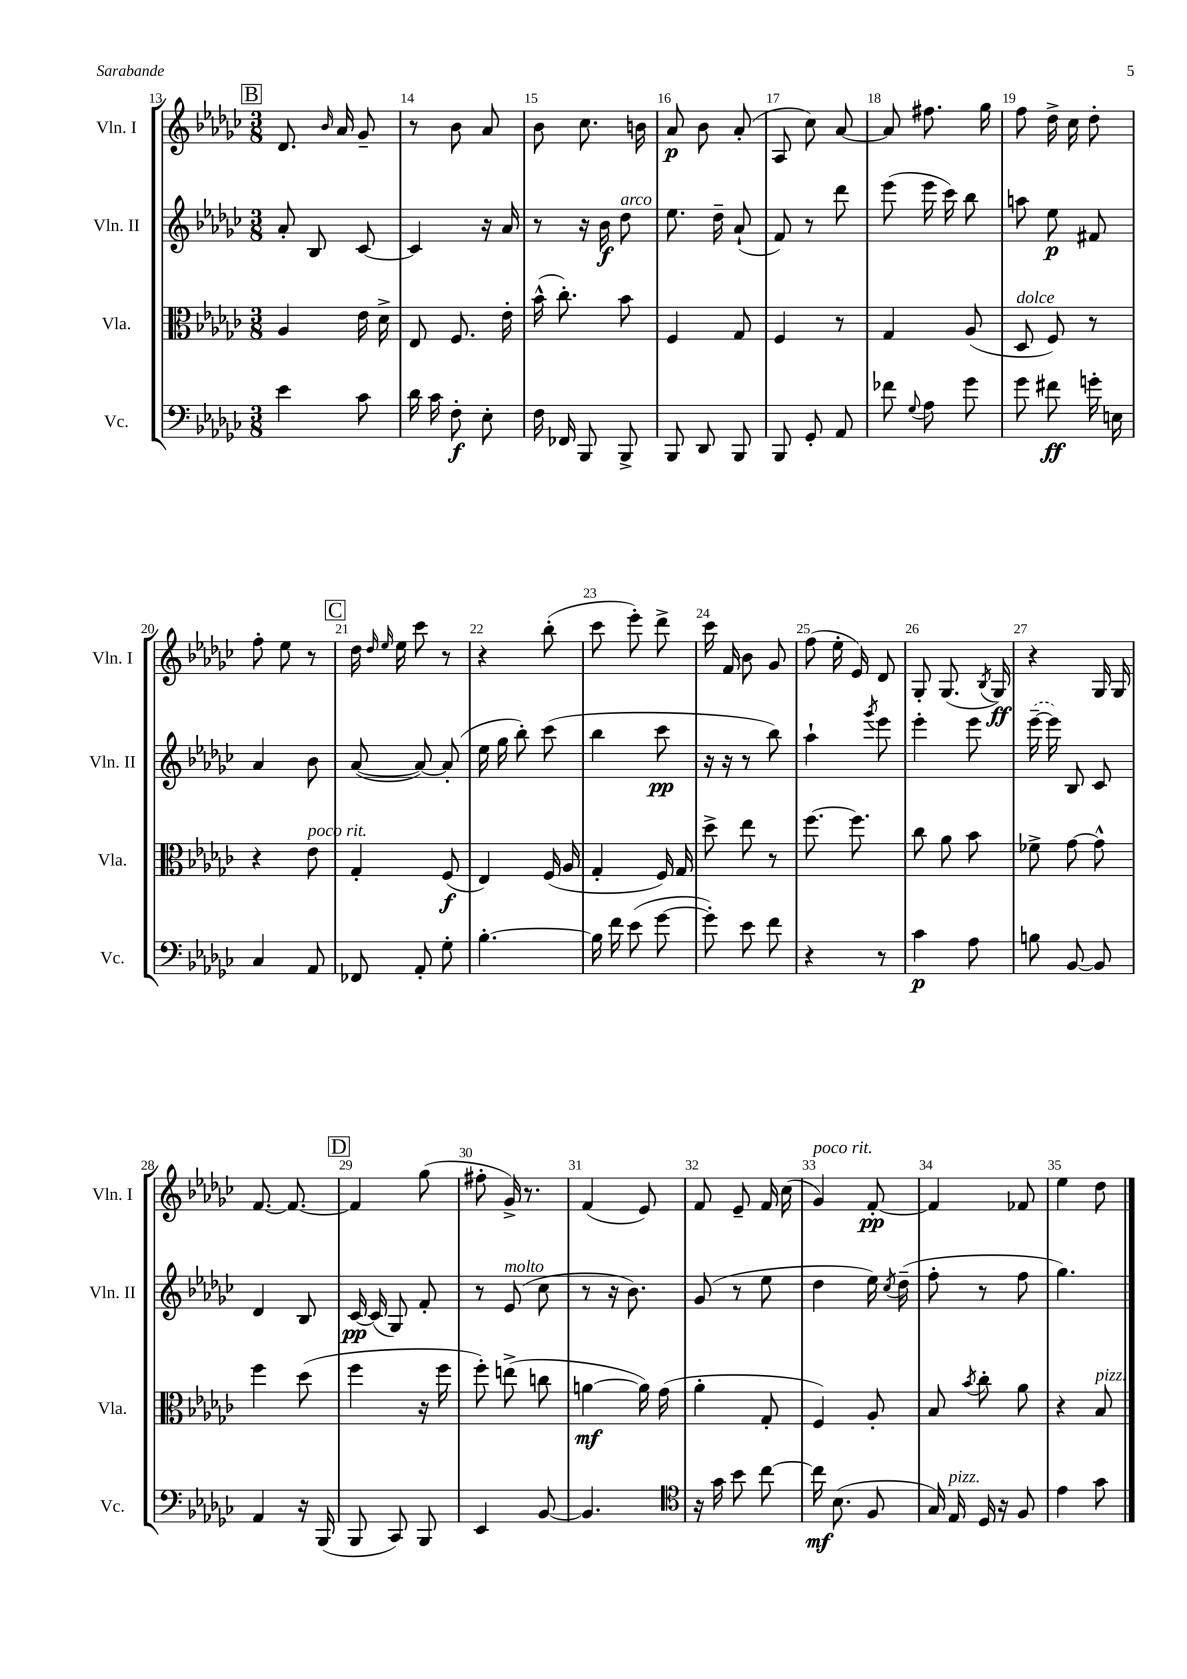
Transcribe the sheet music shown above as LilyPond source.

<<
\new StaffGroup <<
\new Staff = "s0" \with { instrumentName = "Vln. I" shortInstrumentName = "Vln. I" } {
    \clef treble \key ges \major \numericTimeSignature \time 3/8
    \autoBeamOff \mark \markup { \box "B" } des'8. \grace { bes'16 } aes'16 ges'8-- |
    r8 bes'8 aes'8 |
    bes'8 ces''8. b'16 |
    aes'8\p bes'8 aes'8-.( |
    aes8 ces''8) aes'8~ |
    aes'8 fis''8. ges''16 |
    f''8 des''16-> ces''16 des''8-. |
    f''8-. ees''8 r8 |
    \mark \markup { \box "C" } des''16 \grace { des''16 ees''16 } ees''16 ces'''8 r8 |
    r4 bes''8-.( |
    ces'''8 ees'''8-.) des'''8-> |
    ces'''16 f'16 bes'8 ges'8 |
    f''8( ees''16-. ees'16) des'8 |
    ges8-. ges8.( \acciaccatura { bes8 } ges16\ff) |
    r4 ges16 ges16 |
    f'8.~ f'8.~ |
    \mark \markup { \box "D" } f'4 ges''8( |
    fis''8-. ges'16->) r8. |
    f'4( ees'8) |
    f'8 ees'8-- f'16 ces''16( |
    ges'4^\markup { \italic "poco rit." }) f'8~-.\pp |
    f'4 fes'8 |
    ees''4 des''8 \bar "|." |
}
\new Staff = "s1" \with { instrumentName = "Vln. II" shortInstrumentName = "Vln. II" } {
    \clef treble \key ges \major \numericTimeSignature \time 3/8
    \autoBeamOff \mark \markup { \box "B" } aes'8-. bes8 ces'8~ |
    ces'4 r16 aes'16 |
    r8 r16 bes'16\f des''8^\markup { \italic "arco" } |
    ees''8. des''16-- aes'8-!( |
    f'8) r8 des'''8 |
    ees'''8( ees'''16 ces'''16) bes''8 |
    a''8 ees''8\p fis'8 |
    aes'4 bes'8 |
    \mark \markup { \box "C" } aes'8~( aes'8~) aes'8-.( |
    ees''16 ges''16 bes''8-.) ces'''8( |
    bes''4 ces'''8\pp |
    r16 r16 r8 bes''8) |
    aes''4-! \acciaccatura { ges'''8 } ees'''8 |
    ees'''4-. ees'''8 |
    \once \slurDashed ees'''16~--( ees'''16) bes8 ces'8 |
    des'4 bes8 |
    \mark \markup { \box "D" } ces'16~\pp ces'16( ges8) f'8-. |
    r8 ees'8^\markup { \italic "molto" }( ces''8 |
    r8 r16 bes'8.) |
    ges'8( r8 ees''8 |
    des''4 ees''16) \acciaccatura { ces''8 } des''16--( |
    f''8-. r8 f''8 |
    ges''4.) \bar "|." |
}
\new Staff = "s2" \with { instrumentName = "Vla." shortInstrumentName = "Vla." } {
    \clef alto \key ges \major \numericTimeSignature \time 3/8
    \autoBeamOff \mark \markup { \box "B" } aes4 ees'16 des'16-> |
    ees8 f8. ees'16-. |
    bes'16-^( ces''8.-.) bes'8 |
    f4 ges8 |
    f4 r8 |
    ges4 aes8( |
    des8^\markup { \italic "dolce" } f8) r8 |
    r4 ees'8^\markup { \italic "poco rit." } |
    \mark \markup { \box "C" } ges4-. f8\f( |
    ees4) f16( aes16 |
    ges4-. f16) ges16 |
    des''8-> ees''8 r8 |
    f''8.~ f''8. |
    ces''8 aes'8 bes'8 |
    fes'8-> ges'8~ ges'8-^ |
    f''4 des''8( |
    \mark \markup { \box "D" } f''4 r16 f''16 |
    f''8-.) e''8->( c''8 |
    a'4~\mf a'16) ges'16( |
    aes'4-. ges8-. |
    f4) aes8-. |
    bes8 \acciaccatura { bes'8 } ces''8-. aes'8 |
    r4 bes8^\markup { \italic "pizz." } \bar "|." |
}
\new Staff = "s3" \with { instrumentName = "Vc." shortInstrumentName = "Vc." } {
    \clef bass \key ges \major \numericTimeSignature \time 3/8
    \autoBeamOff \mark \markup { \box "B" } ees'4 ces'8 |
    des'16 ces'16 f8-.\f ees8-. |
    f16 fes,16 bes,,8 bes,,8-> |
    bes,,8 des,8 bes,,8 |
    bes,,8 ges,8-. aes,8 |
    fes'8 \appoggiatura { ges8 } aes8 ges'8 |
    ges'8 fis'8\ff g'16-. e16 |
    ces4 aes,8 |
    \mark \markup { \box "C" } fes,8 aes,8-. ges8-. |
    bes4.~-. |
    bes16 f'16 ees'8( ges'8~ |
    ges'8-.) ees'8 f'8 |
    r4 r8 |
    ces'4\p aes8 |
    b8 bes,8~ bes,8 |
    aes,4 r16 bes,,16( |
    \mark \markup { \box "D" } bes,,8 ces,8) bes,,8 |
    ees,4 bes,8~ |
    bes,4. |
    \clef tenor r16 ges'16 bes'8 ces''8~ |
    ces''16\mf bes8.( f8 |
    ges16) ees16^\markup { \italic "pizz." } des16 r16 f8 |
    ees'4 ges'8 \bar "|." |
}
>>
>>
\layout { \context { \Score currentBarNumber = #13 \override BarNumber.break-visibility = ##(#f #t #t) barNumberVisibility = #all-bar-numbers-visible } }
